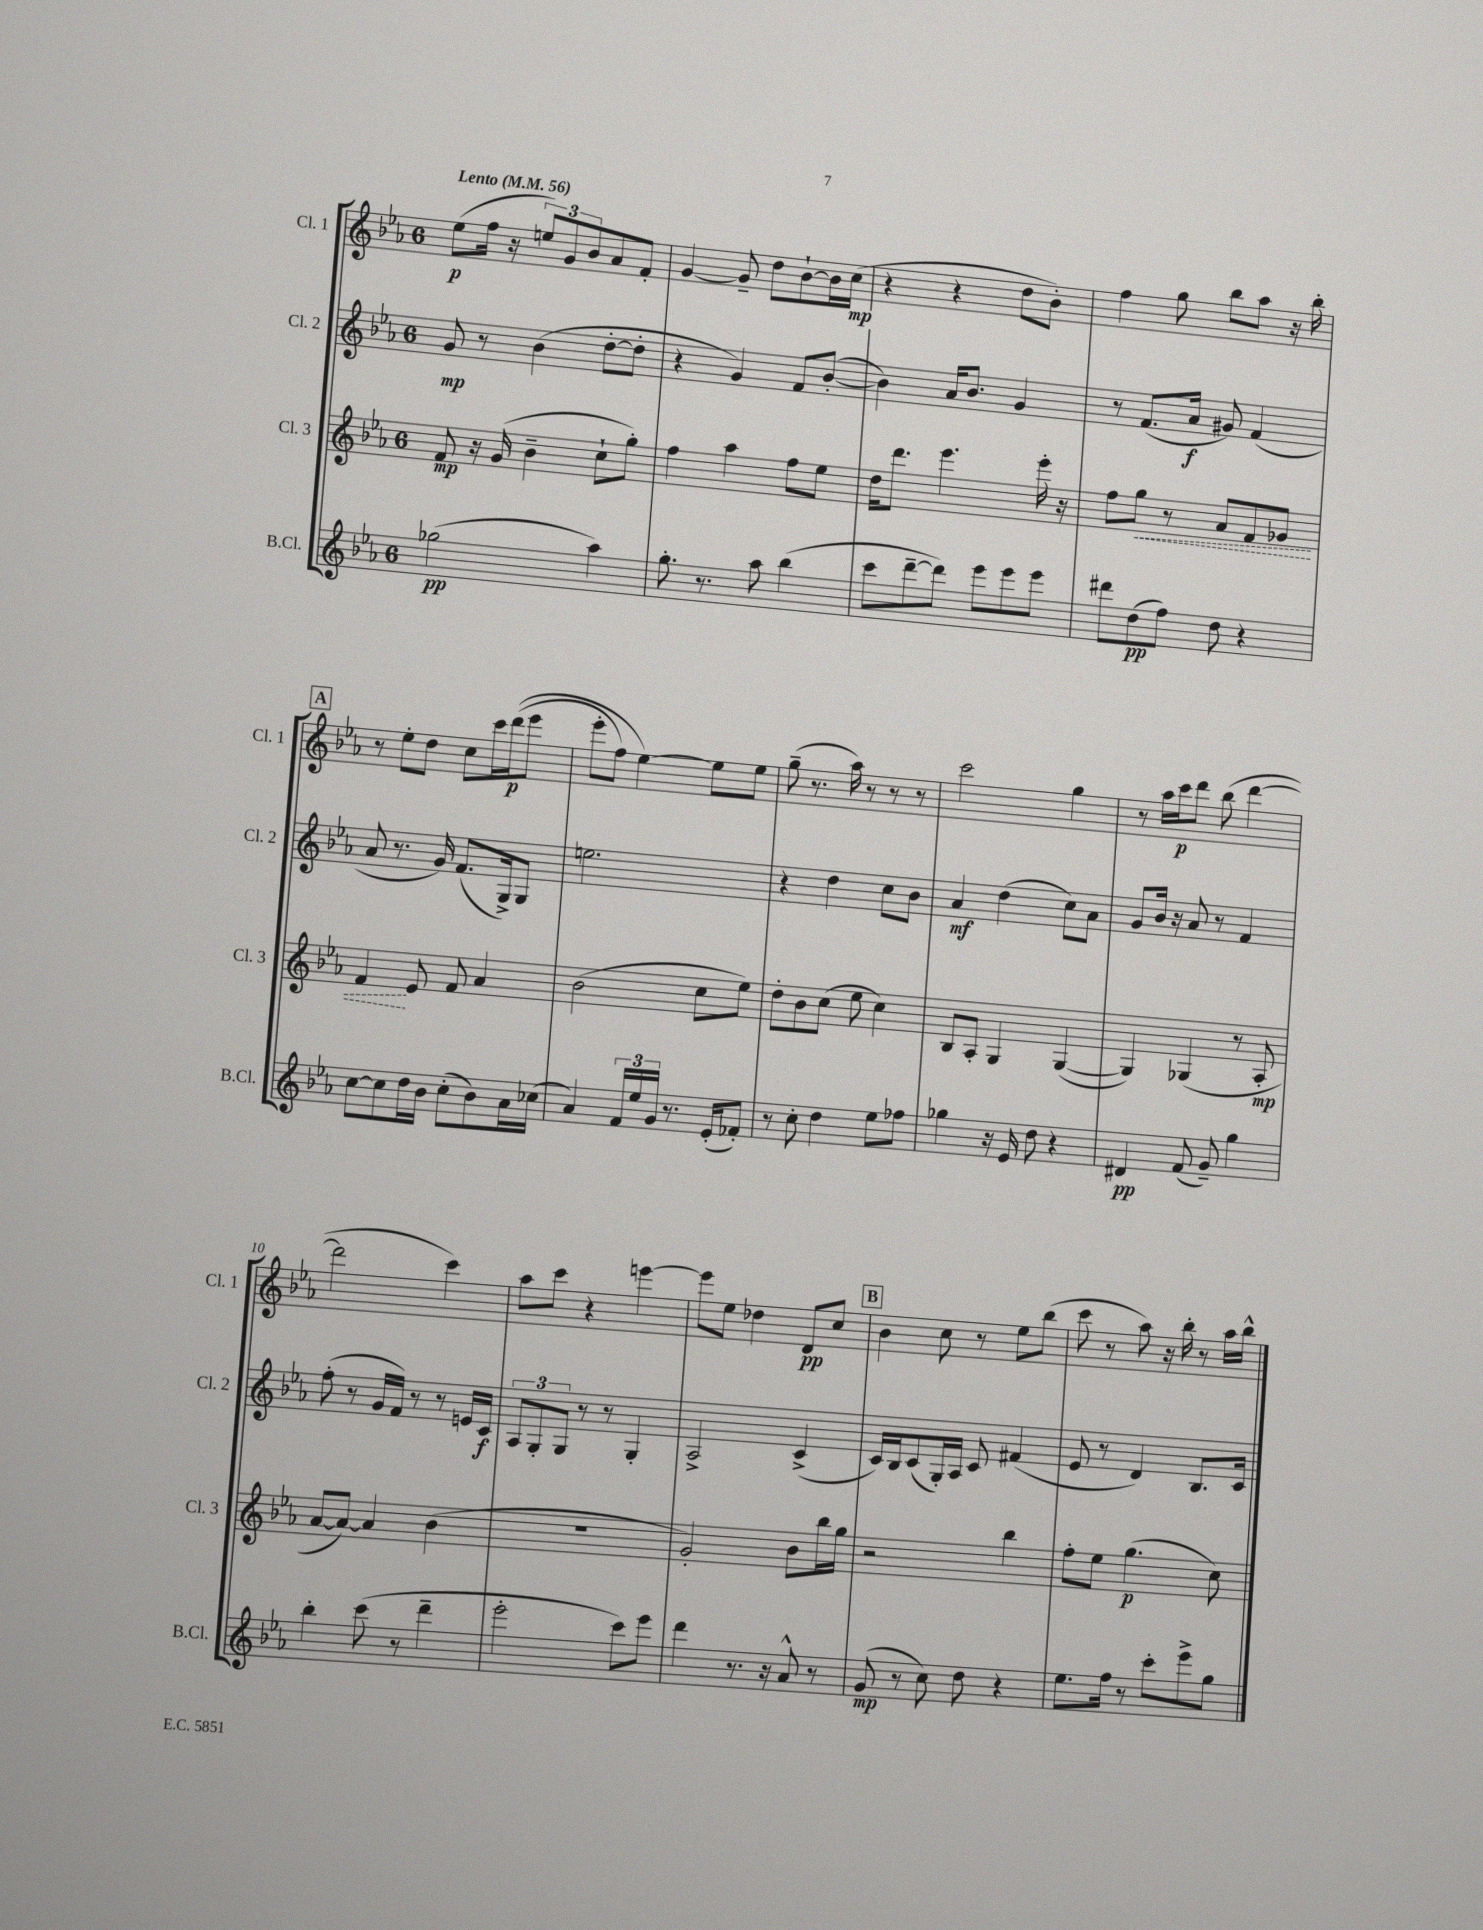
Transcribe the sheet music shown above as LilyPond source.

<<
\new StaffGroup <<
\new Staff = "s0" \with { instrumentName = "Cl. 1" shortInstrumentName = "Cl. 1" } {
    \clef treble \key ees \major \once \override Staff.TimeSignature.style = #'single-digit \time 6/8 \tempo "Lento" 4 = 56
    ees''8\p( f''16 r16 \tuplet 3/2 { e''8) g'8 bes'8 } aes'8 f'8-. |
    g'4~ g'8-- d''8 bes'8~-! bes'16 c''16\mp( |
    r4 r4 d''8 bes'8-.) |
    f''4 g''8 bes''8 aes''8 r16 bes''16-. |
    \mark \markup { \box "A" } r8 ees''8-. d''8 c''8 c'''16 d'''16\p(\( ees'''8 |
    ees'''8-. f''8) ees''4~\) ees''8 ees''8 |
    g''8--( r8. aes''16) r8 r8 r8 |
    c'''2 g''4 |
    r8 aes''16 c'''16\p d'''8 bes''8( d'''4~ |
    d'''2 c'''4) |
    aes''8 c'''8 r4 e'''4~ |
    e'''8 ees''8 des''4 d'8\pp c''8 |
    \mark \markup { \box "B" } bes'4 c''8 r8 ees''8 bes''8( |
    c'''8 r8 aes''8) r16 bes''16-. r8 aes''16 bes''16-^ \bar "|." |
}
\new Staff = "s1" \with { instrumentName = "Cl. 2" shortInstrumentName = "Cl. 2" } {
    \clef treble \key ees \major \once \override Staff.TimeSignature.style = #'single-digit \time 6/8
    g'8\mp r8 bes'4( d''8~-. d''8-. |
    r4 g'4) f'8 bes'8~-.( |
    bes'4) aes'16 bes'8. g'4 |
    r8 f'8.( aes'16\f gis'8) f'4( |
    \mark \markup { \box "A" } aes'8 r8. g'16) f'8.( g16->) g8 |
    e''2. |
    r4 d''4 c''8 bes'8 |
    aes'4\mf d''4( c''8) aes'8 |
    g'8 bes'16 r16 aes'8 r8 f'4 |
    f''8-.( r8 g'16 f'16) r8 r8 e'16 c'16\f |
    \tuplet 3/2 { aes8 g8-. g8 } r8 r8 g4-. |
    aes2-> c'4->( |
    \mark \markup { \box "B" } c'16) bes16 c'8( g16-.) aes16 c'8 fis'4( |
    ees'8 r8 d'4) bes8. c'16 \bar "|." |
}
\new Staff = "s2" \with { instrumentName = "Cl. 3" shortInstrumentName = "Cl. 3" } {
    \clef treble \key ees \major \once \override Staff.TimeSignature.style = #'single-digit \time 6/8
    f'8\mp r16 g'16( bes'4-- c''8-! g''8-.) |
    f''4 aes''4 f''8 ees''8 |
    d''16 d'''8. ees'''4. ees'''16-. r16 |
    f''8 \once \override Hairpin.style = #'dashed-line g''8\< r8 aes'8 f'8 ges'8 |
    \mark \markup { \box "A" } f'4\! ees'8 f'8 aes'4 |
    bes'2( c''8 ees''8) |
    d''8-. bes'8 c''8( ees''8 c''4) |
    bes8 aes8-. g4 g4~( |
    g4) ges4( r8 aes8-.\mp |
    aes'8~ aes'8~) aes'4 bes'4( |
    R2. |
    g'2-.) bes'8 bes''16 g''16 |
    \mark \markup { \box "B" } r2 bes''4 |
    f''8-. ees''8 g''4.\p( c''8) \bar "|." |
}
\new Staff = "s3" \with { instrumentName = "B.Cl." shortInstrumentName = "B.Cl." } {
    \clef treble \key ees \major \once \override Staff.TimeSignature.style = #'single-digit \time 6/8
    ges''2\pp( aes''4) |
    g''8.-. r8. aes''8 bes''4( |
    c'''8 d'''8~-- d'''8) ees'''8 ees'''8 ees'''8 |
    dis'''8 d''8\pp( f''8) d''8 r4 |
    \mark \markup { \box "A" } c''8~ c''8 d''16 bes'16 c''8-.( bes'8) aes'16 ces''16( |
    aes'4) \tuplet 3/2 { f'16 ees''16 g'16 } r8. ees'16-.( fes'8-.) |
    r8 c''8-. d''4 ees''8 fes''8 |
    ges''4 r16 ees'16 d''8 r4 |
    dis'4\pp f'8( g'8--) g''4 |
    bes''4-. c'''8( r8 d'''4-- |
    ees'''2-. c'''8) ees'''8 |
    d'''4 r8. r16 aes'8-^ r8 |
    \mark \markup { \box "B" } g'8\mp( r8 c''8) d''8 r4 |
    ees''8. f''16 r8 c'''8-. ees'''8-> g''8 \bar "|." |
}
>>
>>
